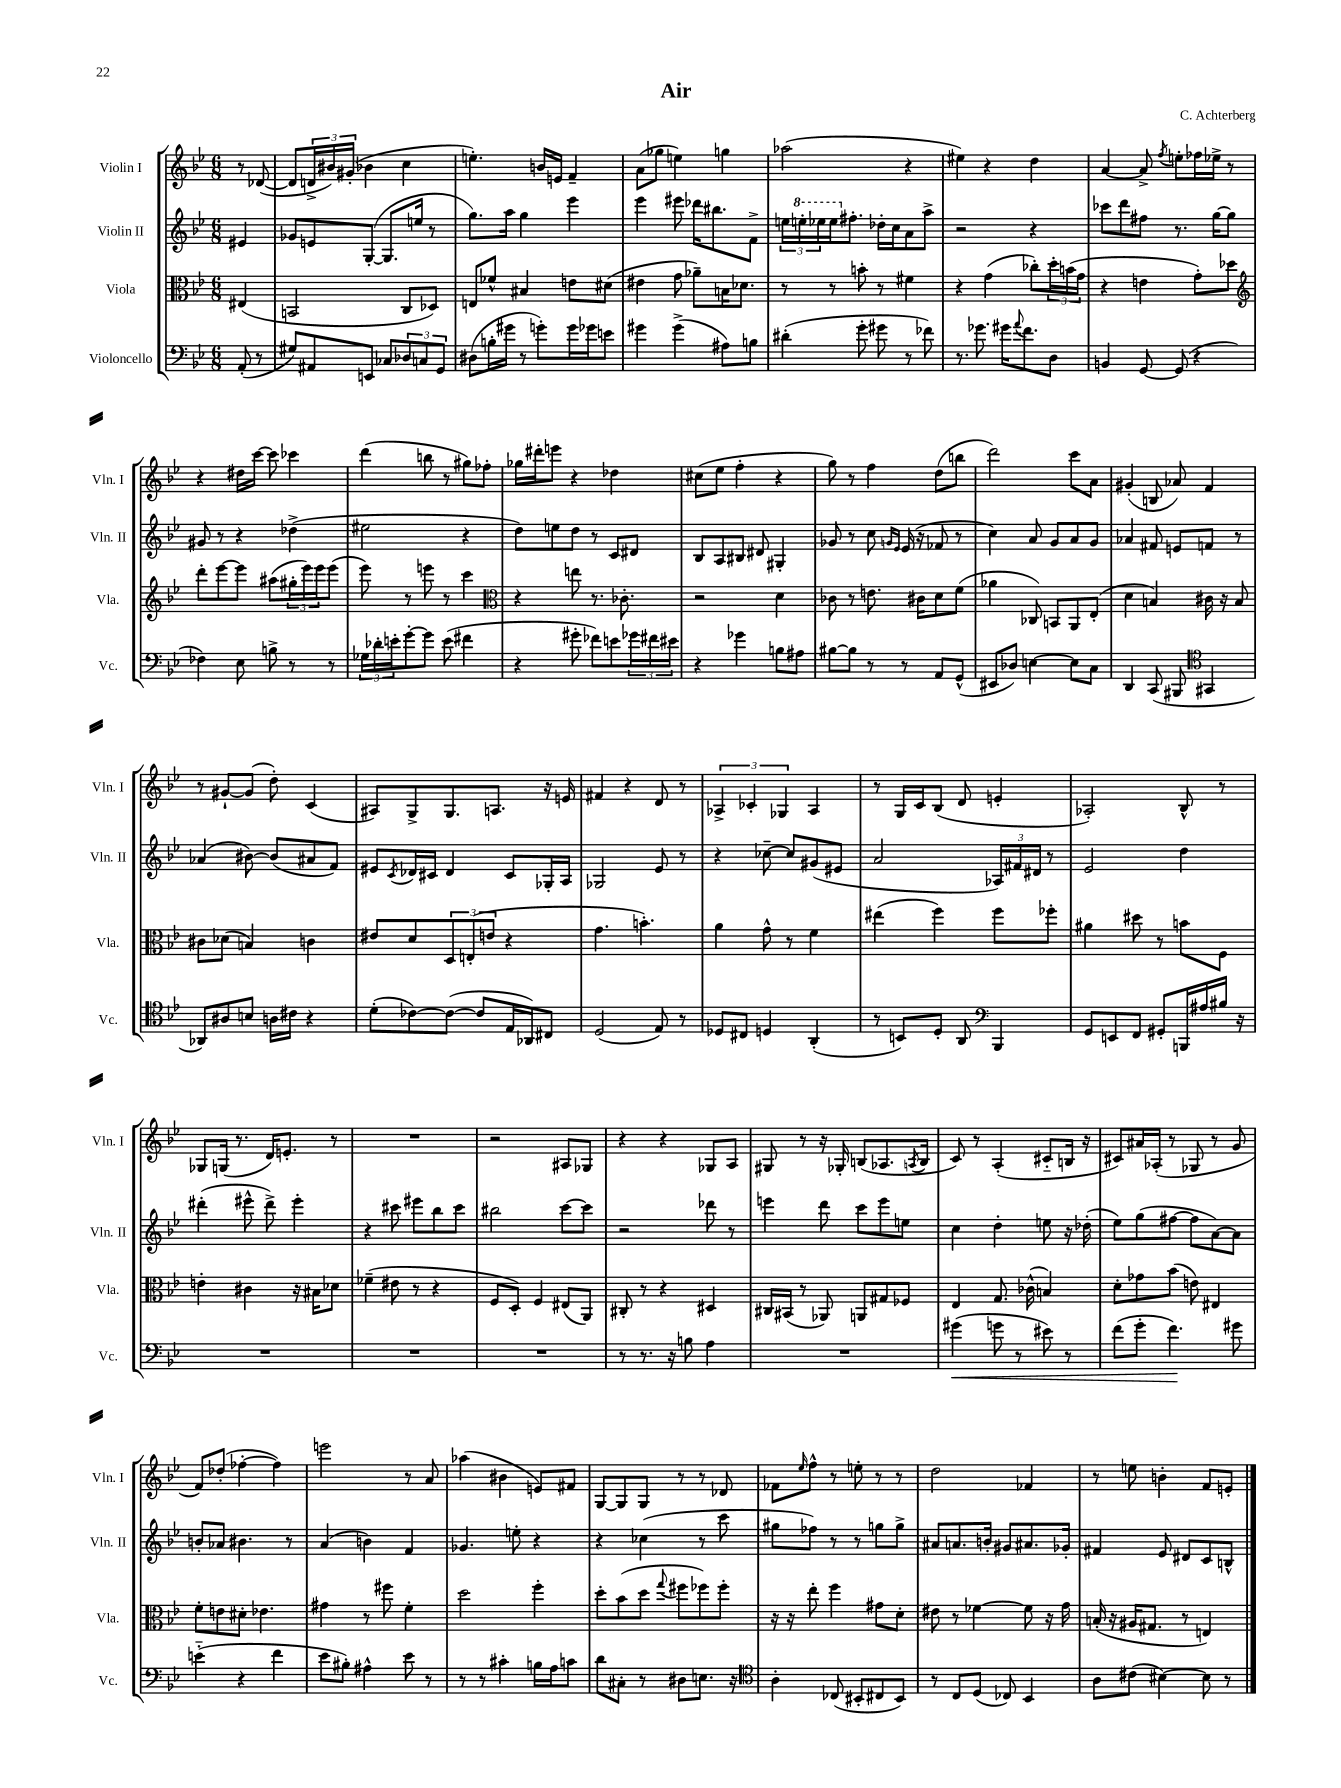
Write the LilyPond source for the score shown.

\header { title = "Air" composer = "C. Achterberg" }
<<
\new StaffGroup <<
\new Staff = "s0" \with { instrumentName = "Violin I" shortInstrumentName = "Vln. I" } {
    \clef treble \key bes \major \numericTimeSignature \time 6/8 \partial 4
    r8 des'8~( |
    des'8 \tuplet 3/2 { d'16-> bis'16) gis'16-.( } bes'4 c''4 |
    e''4.-.) b'16 e'16 f'4-- |
    a'8( ges''8 e''4) g''4 |
    aes''2( r4 |
    eis''4) r4 d''4 |
    a'4~ a'8-> \acciaccatura { f''8 } e''8-. fes''16 ees''16-> r8 |
    r4 dis''16 c'''16~ c'''8 ces'''4 |
    d'''4( b''8 r8 gis''8) fes''8-. |
    ges''16 dis'''16-. e'''8 r4 des''4 |
    cis''8( ees''8 f''4-. r4 |
    g''8) r8 f''4 d''8( b''8 |
    d'''2) c'''8 a'8 |
    gis'4-.( b8 aes'8) f'4 |
    r8 gis'8~-! gis'8( d''8-.) c'4( |
    ais8) g8-> g8. a8. r16 e'16 |
    fis'4 r4 d'8 r8 |
    \tuplet 3/2 { aes4-> ces'4-. ges4 } aes4 |
    r8 g16 c'16 bes8( d'8 e'4-. |
    aes2-.) bes8-^ r8 |
    ges8 g16( r8. d'16) e'8.-. r8 |
    R2. |
    r2 ais8 ges8 |
    r4 r4 ges8 a8 |
    gis8 r8 r16 ges16-. b8( aes8. \acciaccatura { a8 } b16 |
    c'8) r8 a4-.( cis'8-_ b16 r16 |
    cis'8) ais'16 aes16-.( r8 ges8 r8 g'8 |
    f'8) des''8-.( fes''4~-. fes''4) |
    e'''2 r8 a'8 |
    aes''4( bis'4 e'8) fis'8 |
    g8~ g8 g8 r8 r8 des'8 |
    fes'8 \grace { ees''16 } f''8-^ r8 e''8-. r8 r8 |
    d''2 fes'4 |
    r8 e''8 b'4-. f'8 e'8-. \bar "|." |
}
\new Staff = "s1" \with { instrumentName = "Violin II" shortInstrumentName = "Vln. II" } {
    \clef treble \key bes \major \numericTimeSignature \time 6/8 \partial 4
    eis'4 |
    ges'8 e'8 g8~-.( g8. e''16 r8 |
    g''8.) a''16 g''4 ees'''4 |
    ees'''4 eis'''8 des'''16 bis''8. f'8-> |
    \tuplet 3/2 { e''16 \ottava #1 e'''16-. ees'''16 } ees'''16 \ottava #0 fis''8.-. des''16-. c''16 a'8 a''8-> |
    r2 r4 |
    ces'''8 d'''8 fis''8 r8. g''16~ g''8 |
    gis'8 r8 r4 des''4->( |
    eis''2 r4 |
    d''8) e''8 d''8 r8 c'8 dis'8 |
    bes8 a8 bis8 dis'8 gis4-. |
    ges'8 r8 c''8 \grace { g'16 ees'16 } ees'16( r16 fes'8 r8 |
    c''4) a'8 g'8 a'8 g'8 |
    aes'4 fis'8 e'8 f'8 r8 |
    aes'4( bis'8~) bis'8( ais'8 f'8) |
    eis'8 \acciaccatura { c'8 } des'16 cis'16 des'4 cis'8 ges16-. a16 |
    ges2 ees'8 r8 |
    r4 ces''8~-- ces''8 gis'8( eis'8 |
    a'2 \tuplet 3/2 { aes16) fis'16 dis'16 } r8 |
    ees'2 d''4 |
    dis'''4-.( eis'''8-^ dis'''8->) eis'''4-. |
    r4 cis'''8 eis'''8 bes''8 cis'''8 |
    bis''2 c'''8~ c'''8 |
    r2 des'''8 r8 |
    e'''4 d'''8 c'''8 e'''8 e''8 |
    c''4 d''4-. e''8 r16 des''16-.( |
    ees''8) g''8( fis''8~ fis''8 a'8~) a'8 |
    b'8-. aes'8 bis'4. r8 |
    a'4( b'4) f'4 |
    ges'4. e''8-. r4 |
    r4 ces''4( r8 c'''8 |
    gis''8 fes''8) r8 r8 g''8 g''8-> |
    ais'8 a'8. b'16-. gis'8 ais'8. ges'16-. |
    fis'4 ees'8 dis'8 c'8 b8-^ \bar "|." |
}
\new Staff = "s2" \with { instrumentName = "Viola" shortInstrumentName = "Vla." } {
    \clef alto \key bes \major \numericTimeSignature \time 6/8 \partial 4
    eis4( |
    b,2 c8 des8) |
    e8 fes'8-^ bis4 e'8 dis'8( |
    eis'4 g'8 aes'8--) b16 des'8. |
    r8 r8 b'8-. r8 fis'4 |
    r4 g'4( ces''8-.) \tuplet 3/2 { d''16-. b'16( g'16 } |
    r4 e'4 g'8-.) des''8 |
    \clef treble d'''8-. ees'''8~ ees'''8 ais''8( \tuplet 3/2 { gis''16-. ees'''16) ees'''16 } ees'''8( |
    ees'''8) r8 e'''8 r8 c'''4 |
    \clef alto r4 e''8 r8. ces'8.-. |
    r2 d'4 |
    ces'8 r8 e'8. cis'16 d'8 f'8( |
    aes'4 ces8) b,8 a,8 ees8-.( |
    d'4 b4) cis'16 r16 b8 |
    cis'8 des'8( b4) c'4 |
    eis'8 d'8 \tuplet 3/2 { d8 e8-.( e'8 } r4 |
    g'4. b'4.-.) |
    a'4 g'8-^ r8 f'4 |
    eis''4( f''4) f''8 fes''8-. |
    ais'4 dis''8 r8 b'8 f8 |
    e'4-. cis'4 r16 bis16 des'8 |
    fes'4--( eis'8 r8 r4 |
    f8 d8-.) f4 eis8( a,8) |
    cis8-. r8 r4 dis4 |
    cis16 bis,16( r8 aes,8) a,8 gis8 fes8 |
    ees4 g8. ces'16-^( b4) |
    d'8-. ges'8 bes'8( e'8) eis4 |
    f'8-. e'8 dis'8-. ees'4. |
    gis'4 r8 fis''8 f'4-. |
    d''2 f''4-. |
    d''8-. bes'8( d''8 \appoggiatura { g''8 } fis''8 fes''8) fes''8-. |
    r16 r16 ees''8-. f''4 gis'8 d'8-. |
    eis'8 r8 fes'4~ fes'8 r16 g'16 |
    b16-.( r16 ais16 gis8. r8 e4) \bar "|." |
}
\new Staff = "s3" \with { instrumentName = "Violoncello" shortInstrumentName = "Vc." } {
    \clef bass \key bes \major \numericTimeSignature \time 6/8 \partial 4
    a,8-.( r8 |
    gis8) ais,8 e,8 ces8 \tuplet 3/2 { des8 c8 g,8 } |
    dis8( b16-. gis'16 r8 g'8-.) g'16 ges'16 e'8 |
    gis'4 gis'4->( ais8) b8 |
    dis'4-.( g'8-. gis'8 r8 fes'8) |
    r8. ges'8. gis'16 \appoggiatura { a'8 } f'8. d8 |
    b,4 g,8~ g,8( r4 |
    fes4) ees8 b8-> r8 r8 |
    \tuplet 3/2 { ges16 des'16-. e'16-. } g'8~-. g'8 e'8( fis'4 |
    r4 gis'8-. fes'8) e'8 \tuplet 3/2 { ges'16 fis'16 eis'16 } |
    r4 ges'4 b8 ais8 |
    bis8~ bis8 r8 r8 a,8 g,8-^( |
    eis,8 des8) e4~ e8 c8 |
    d,4 c,8( bis,,8 \clef tenor gis,4 |
    aes,8) ais8 b8 a16 cis'16 r4 |
    d'8-.( ces'8~) ces'8~( ces'8 ees16 aes,16) cis8 |
    d2( ees8) r8 |
    des8 cis8 d4 a,4-.( |
    r8 b,8) d8-. a,8 \clef bass bes,,4 |
    g,8 e,8 f,8 gis,8-. b,,16 ais16 bis16 r16 |
    R2. |
    R2. |
    R2. |
    r8 r8. r16 b8 a4 |
    R2. |
    gis'4\<( g'8 r8 eis'8) r8 |
    f'8( g'8-. f'4.\!) gis'8 |
    e'4-_( r4 f'4 |
    ees'8 bis8-.) ais4-^ ees'8 r8 |
    r8 r8 cis'4-. b16 a16 c'8 |
    d'8 cis8-. r8 dis8 e8. r16 |
    \clef tenor a4-. ces8( bis,8-. cis8 bis,8) |
    r8 c8 d8( ces8) bes,4 |
    a8 cis'8( bis4~) bis8 r8 \bar "|." |
}
>>
>>
\layout { \context { \Score \remove "Bar_number_engraver" } }
